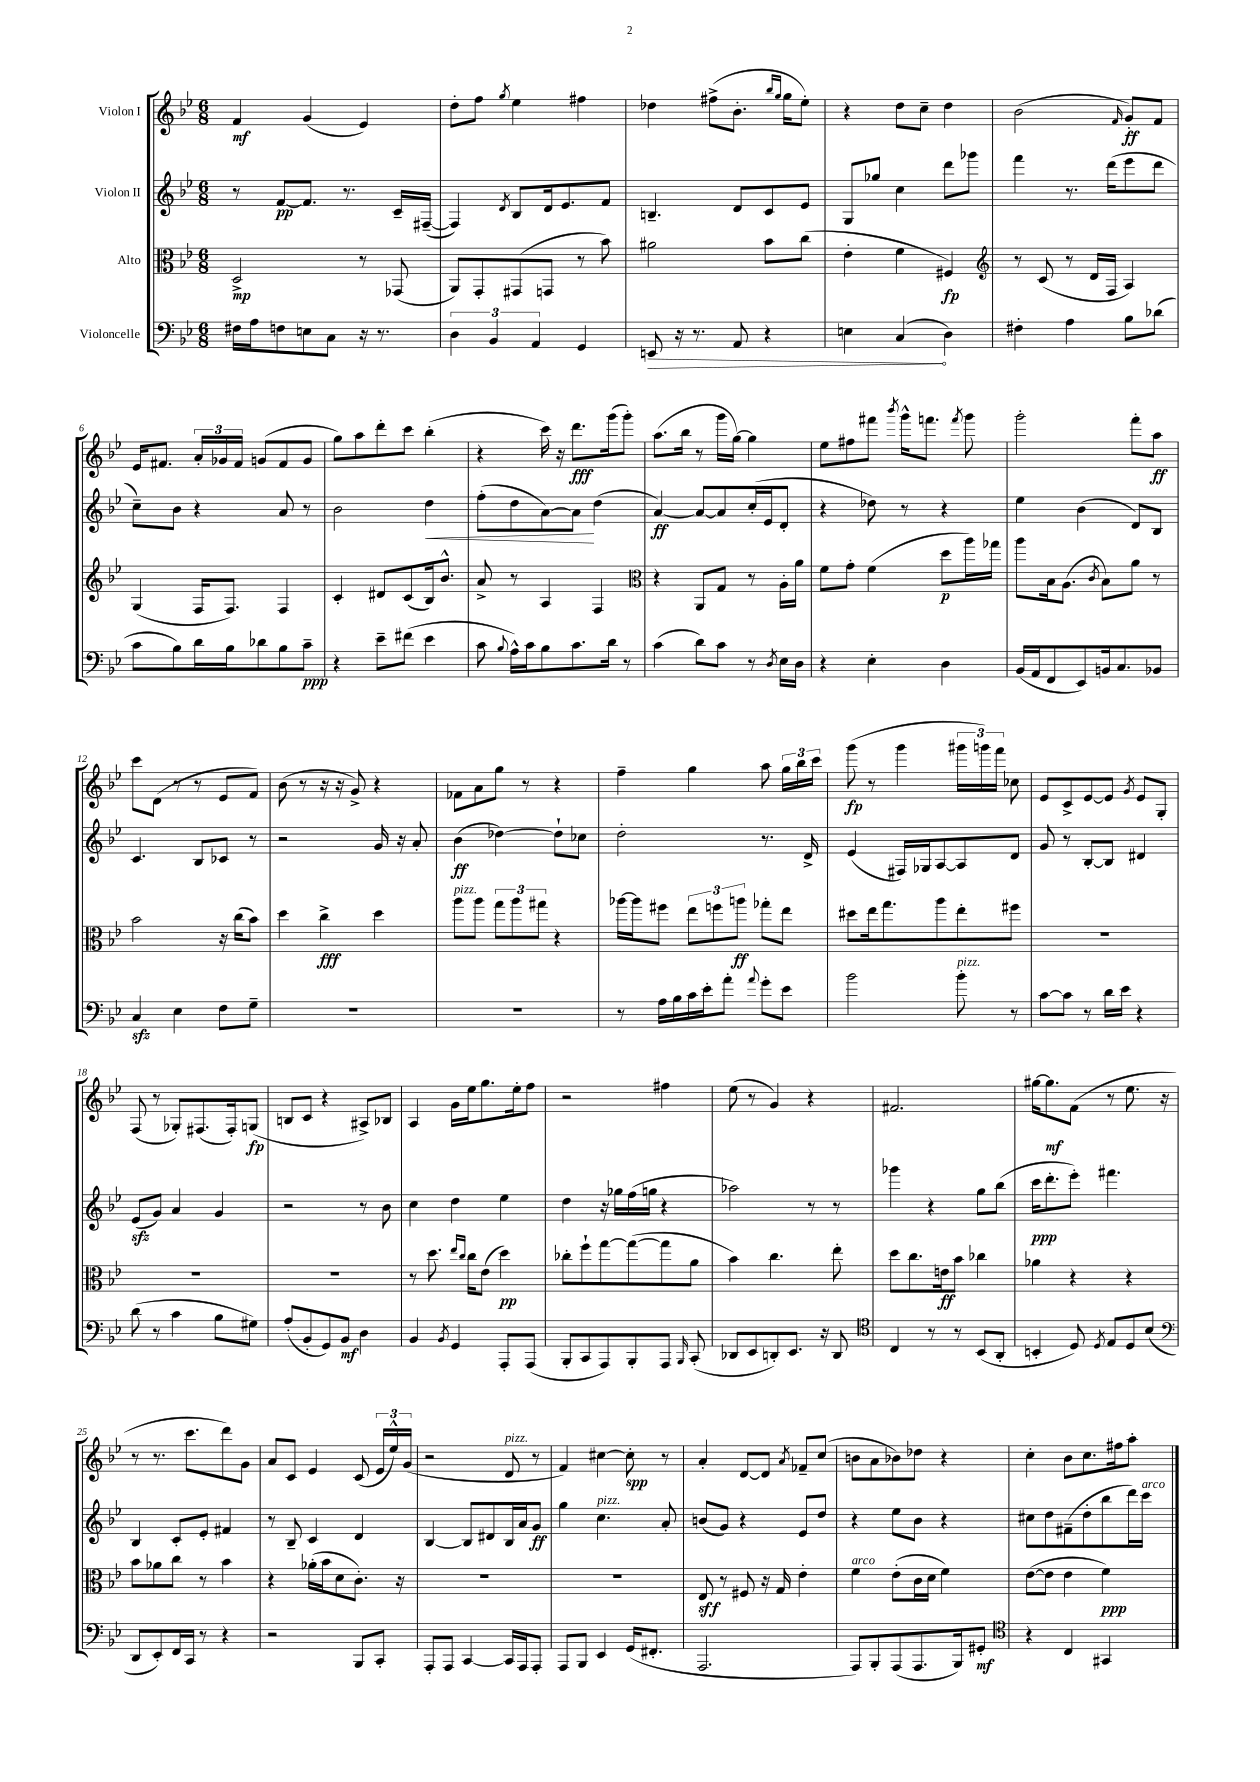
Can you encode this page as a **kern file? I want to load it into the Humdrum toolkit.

**kern	**dynam	**kern	**dynam	**kern	**dynam	**kern	**dynam
*part4	*part4	*part3	*part3	*part2	*part2	*part1	*part1
*staff4	*staff4	*staff3	*staff3	*staff2	*staff2	*staff1	*staff1
*I"Violoncelle	*	*I"Alto	*	*I"Violon II	*	*I"Violon I	*
*clefF4	*	*clefC3	*	*clefG2	*	*clefG2	*
*k[b-e-]	*	*k[b-e-]	*	*k[b-e-]	*	*k[b-e-]	*
*M6/8	*	*M6/8	*	*M6/8	*	*M6/8	*
=1	=1	=1	=1	=1	=1	=1	=1
16F#X\LL	.	2D^/	mp	8r	.	4f/	mf
16A\J	.	.	.	.	.	.	.
8Fn\	.	.	.	[8f/L	pp	.	.
8En\	.	.	.	8.f/J]	.	(4g/	.
8C\J	.	.	.	.	.	.	.
.	.	.	.	8.r	.	.	.
16r	.	8r	.	.	.	4e-/)	.
8.r	.	.	.	.	.	.	.
.	.	(8GG-X/	.	16c~/LL	.	.	.
.	.	.	.	([16F#X~/JJ	.	.	.
=2	=2	=2	=2	=2	=2	=2	=2
6D\	.	8AA/L)	.	4F#/])	.	8dd'\L	.
.	.	8GG'/	.	.	.	8ff\J	.
6BB-/	.	.	.	.	.	.	.
.	.	.	.	8qd/	.	8qgg/	.
.	.	(8GG#X/	.	8B-/L	.	4ee-\	.
6AA/	.	.	.	.	.	.	.
.	.	8GGn/J	.	16d/k	.	.	.
.	.	.	.	8.e-/	.	.	.
4GG/	.	8r	.	.	.	4ff#X\	.
.	.	8b-\)	.	8f/J	.	.	.
=3	=3	=3	=3	=3	=3	=3	=3
!	!LO:HP:b	!	!	!	!	!	!
8EEn/	>	2a#X\	.	4.Bn~/	.	4dd-X\	.
16r	.	.	.	.	.	.	.
8.r	.	.	.	.	.	.	.
.	.	.	.	.	.	(8ff#X^\L	.
8AA/	.	.	.	8d/L	.	8.b-'\J	.
4r	.	8b-\L	.	8c/	.	.	.
.	.	.	.	.	.	16qqbb-/LL	.
.	.	.	.	.	.	16qqgg/JJ	.
.	.	.	.	.	.	16gg\KL	.
.	.	(8cc\J	.	8e-/J	.	8ee-'\J)	.
=4	=4	=4	=4	=4	=4	=4	=4
4En\	.	4e-'\	.	8G/L	.	4r	.
.	.	.	.	8gg-X/J	.	.	.
(4C/	.	4f\	.	4cc\	.	8dd\L	.
.	.	.	.	.	.	8cc~\J	.
4D\)	]	4F#X/)	fp	8ddd\L	.	4dd\	.
.	.	.	.	8ggg-X\J	.	.	.
=5	=5	=5	=5	=5	=5	=5	=5
*	*	*clefG2	*	*	*	*	*
4F#X'\	.	8r	.	4fff\	.	(2b-\	.
.	.	(8c/	.	.	.	.	.
4A\	.	8r	.	8.r	.	.	.
.	.	16d/LL	.	.	.	.	.
.	.	16F/JJ	.	(16ddd\KL	.	.	.
.	.	.	.	.	.	16qqf/	.
8B-\L	.	4A/)	.	8eee-\	.	8g'/L)	ff
(8d-X\J	.	.	.	8ddd\J	.	8f/J	.
!!LO:LB:g=z
=6	=6	=6	=6	=6	=6	=6	=6
8c\L	.	(4G/	.	8cc~\L)	.	16e-/KL	.
.	.	.	.	.	.	8.f#X/J	.
8B-\)	.	.	.	8b-\J	.	.	.
16d\L	.	16F/KL	.	4r	.	24a'/LL	.
.	.	.	.	.	.	24g-X/	.
16B-\J	.	8.F/J)	.	.	.	.	.
.	.	.	.	.	.	24f#/JJ	.
8d-X\	.	.	.	.	.	(8gn/L	.
8B-\	.	4F/	.	8a/	.	8f#/	.
8c~\J	ppp	.	.	8r	.	8g/J	.
=7	=7	=7	=7	=7	=7	=7	=7
4r	.	4c'/	.	2b-\	.	8gg\L)	.
.	.	.	.	.	.	8aa\	.
8e-~\L	.	8d#X/L	.	.	.	8ddd'\	.
(8f#X\J	.	(8c/	.	.	.	8ccc\J	.
!	!	!	!	!	!LO:HP:b	!	!
4e-\	.	16B-/k)	.	4dd\	<	(4bb-'\	.
.	.	8.b-^^/J	.	.	.	.	.
=8	=8	=8	=8	=8	=8	=8	=8
8c\	.	8a^/	.	(8ff'\L	.	4r	.
8qqB-/	.	.	.	.	.	.	.
16A^^\LL)	.	8r	.	8dd\	.	.	.
16c\J	.	.	.	.	.	.	.
8B-\	.	4A/	.	[8a\)	.	16ccc\)	.
.	.	.	.	.	.	16r	.
8.c\	.	.	.	8a\J]	.	8.ddd\L	fff
.	.	4F/	.	(4dd\	[	.	.
16d\Jk	.	.	.	.	.	(16ggg\k	.
8r	.	.	.	.	.	8ggg'\J)	.
=9	=9	=9	=9	=9	=9	=9	=9
*	*	*clefC3	*	*	*	*	*
(4c\	.	4r	.	[4a/)	ff	(8.aa\L	.
.	.	.	.	.	.	16bb-\Jk	.
8d\L)	.	8AA/L	.	8a/L_	.	8r	.
8c\J	.	8G/J	.	8a/]	.	16ggg\LL	.
.	.	.	.	.	.	[16gg\JJ)	.
8r	.	8r	.	(16cc'/L	.	4gg\]	.
.	.	.	.	16e-/J	.	.	.
8qD/	.	.	.	.	.	.	.
16E-\LL	.	16A'\LL	.	8d'/J	.	.	.
16D\JJ	.	16a\JJ	.	.	.	.	.
=10	=10	=10	=10	=10	=10	=10	=10
4r	.	8f\L	.	4r	.	8ee-\L	.
.	.	8g'\J	.	.	.	8ff#X\	.
4E-'\	.	(4f\	.	8dd-X\)	.	8fff#X\J	.
.	.	.	.	.	.	8qbbb-/	.
.	.	.	.	8r	.	16ggg^^\KL	.
.	.	.	.	.	.	8.fffn\J	.
4D\	.	8dd\L	p	4r	.	.	.
.	.	.	.	.	.	8qfff/	.
.	.	16aa\L)	.	.	.	8ggg\	.
.	.	16gg-X\JJ	.	.	.	.	.
=11	=11	=11	=11	=11	=11	=11	=11
(16BB-/LL	.	8aa\L	.	4ee-\	.	2ggg'\	.
16AA/J	.	.	.	.	.	.	.
8FF/	.	16B-\k	.	.	.	.	.
.	.	(8.A\J	.	.	.	.	.
8EE-/)	.	.	.	(4b-\	.	.	.
.	.	8qc/	.	.	.	.	.
16BBn/k	.	8B-\L)	.	.	.	.	.
8.C/	.	.	.	.	.	.	.
.	.	8a\J	.	8d/L)	.	8fff'\L	.
8BB-X/J	.	8r	.	8B-/J	.	8aa\J	ff
!!LO:LB:g=z
=12	=12	=12	=12	=12	=12	=12	=12
4Czz/	.	2b-\	.	4.c/	.	8ccc\L	.
.	.	.	.	.	.	(8d\J	.
4E-\	.	.	.	.	.	8r	.
.	.	.	.	8B-/L	.	8r	.
8F\L	.	16r	.	8c-X/J	.	8e-/L	.
.	.	(16cc\KL	.	.	.	.	.
8G~\J	.	8b-\J)	.	8r	.	8f/J)	.
=13	=13	=13	=13	=13	=13	=13	=13
2.r	.	4dd\	.	2r	.	(8b-\	.
.	.	.	.	.	.	8r	.
.	.	4cc^\	fff	.	.	16r	.
.	.	.	.	.	.	16r	.
.	.	.	.	.	.	8g^/)	.
.	.	4dd\	.	16g/	.	4r	.
.	.	.	.	16r	.	.	.
.	.	.	.	8a'/	.	.	.
=14	=14	=14	=14	=14	=14	=14	=14
!	!	!LO:TX:a:i:t=pizz.	!	!	!	!	!
2.r	.	8aa\L	.	(4b-\	ff	8f-X\L	.
.	.	8aa\J	.	.	.	8a\	.
.	.	12gg\L	.	[4dd-X\)	.	8gg\J	.
.	.	12aa\	.	.	.	.	.
.	.	.	.	.	.	8r	.
.	.	12gg#X\J	.	.	.	.	.
.	.	4r	.	8dd-`\L]	.	4r	.
.	.	.	.	8cc-X\J	.	.	.
=15	=15	=15	=15	=15	=15	=15	=15
8r	.	[16aa-X\LL	.	2dd'\	.	4ff~\	.
.	.	16aa-\J]	.	.	.	.	.
16A\LL	.	8ff#X\J	.	.	.	.	.
16B-\	.	.	.	.	.	.	.
16c\	.	12ee-\L	.	.	.	4gg\	.
16e-'\J	.	.	.	.	.	.	.
.	.	12ffn\	.	.	.	.	.
8a'\J	.	.	.	.	.	.	.
.	.	12aan\J	ff	.	.	.	.
8qqa/	.	.	.	.	.	.	.
8g'\L	.	8gg-X'\L	.	8.r	.	8aa\	.
8e-\J	.	8ee-\J	.	.	.	24gg\LL	.
.	.	.	.	.	.	24bb-\	.
.	.	.	.	16d^/	.	.	.
.	.	.	.	.	.	24ccc\JJ	.
=16	=16	=16	=16	=16	=16	=16	=16
2b-\	.	8dd#X\L	.	(4e-/	.	(8ggg\	fp
.	.	16ee-\k	.	.	.	8r	.
.	.	8.gg\	.	.	.	.	.
.	.	.	.	16F#X/LL)	.	4ggg\	.
.	.	.	.	16G-X/J	.	.	.
.	.	8aa\	.	[8A/	.	.	.
!LO:TX:a:i:t=pizz.	!	!	!	!	!	!	!
8b-'\	.	8ee-'\	.	8A/]	.	24ggg#X\LL	.
.	.	.	.	.	.	24gggn\)	.
.	.	.	.	.	.	24fff\JJ	.
8r	.	8ff#X\J	.	8d/J	.	8cc-X\	.
=17	=17	=17	=17	=17	=17	=17	=17
[8c\L	.	2.r	.	8g/	.	8e-/L	.
8c\J]	.	.	.	8r	.	8c^/	.
8r	.	.	.	[8B-'/L	.	[8e-/	.
16d\LL	.	.	.	8B-/J]	.	8e-/J]	.
16e-\JJ	.	.	.	.	.	.	.
.	.	.	.	.	.	8qg/	.
4r	.	.	.	4d#X/	.	8e-/L	.
.	.	.	.	.	.	8G'/J	.
!!LO:LB:g=z
=18	=18	=18	=18	=18	=18	=18	=18
(8d\	.	2.r	.	(8e-zz/L	.	(8F/	.
8r	.	.	.	8g/J)	.	8r	.
4c\	.	.	.	4a/	.	8G-X'/L)	.
.	.	.	.	.	.	(8.F#X/	.
8B-\L	.	.	.	4g/	.	.	.
.	.	.	.	.	.	16F#'/k)	.
8G#X\J)	.	.	.	.	.	(8Gn/J	fp
=19	=19	=19	=19	=19	=19	=19	=19
(8A'/L	.	2.r	.	2r	.	8Bn/L	.
8BB-'/	.	.	.	.	.	8c/J	.
8GG/)	.	.	.	.	.	4r	.
8BB-/J	mf	.	.	.	.	.	.
4D\	.	.	.	8r	.	8A#X^/L)	.
.	.	.	.	8b-\	.	8B-X/J	.
=20	=20	=20	=20	=20	=20	=20	=20
4BB-/	.	8r	.	4cc\	.	4A/	.
.	.	8.dd\	.	.	.	.	.
8qBB-/	.	.	.	.	.	.	.
4GG/	.	.	.	4dd\	.	16g\LL	.
.	.	16qqee-/LL	.	.	.	.	.
.	.	16qqcc/JJ	.	.	.	.	.
.	.	16cc\KL	.	.	.	16ee-\J	.
.	.	(8e-\J	.	.	.	8.gg\	.
8AAA'/L	.	4dd\)	pp	4ee-\	.	.	.
.	.	.	.	.	.	16ee-'\k	.
(8AAA/J	.	.	.	.	.	8ff\J	.
=21	=21	=21	=21	=21	=21	=21	=21
8BBB-'/L	.	8cc-X'\L	.	4dd\	.	2r	.
8CC/	.	8ff`\	.	.	.	.	.
8AAA/)	.	[8gg\	.	16r	.	.	.
.	.	.	.	16gg-X\LL	.	.	.
8BBB-'/	.	(8gg\_	.	(16ff\	.	.	.
.	.	.	.	16ggn\JJ	.	.	.
8AAA/J	.	8gg\]	.	4r	.	4ff#X\	.
16qqBBB-/	.	.	.	.	.	.	.
(8CC'/	.	8a\J	.	.	.	.	.
=22	=22	=22	=22	=22	=22	=22	=22
8DD-X/L	.	4b-\)	.	2aa-X\)	.	(8ee-\	.
8EE-/	.	.	.	.	.	8r	.
8DDn'/)	.	4.cc\	.	.	.	4g/)	.
8.EE-/J	.	.	.	.	.	.	.
.	.	.	.	8r	.	4r	.
16r	.	.	.	.	.	.	.
8DD/	.	8ee-'\	.	8r	.	.	.
=23	=23	=23	=23	=23	=23	=23	=23
*clefC4	*	*	*	*	*	*	*
4C/	.	8dd\L	.	4ggg-X\	.	2.f#X/	.
.	.	8.cc\	.	.	.	.	.
8r	.	.	.	4r	.	.	.
.	.	16en\k	ff	.	.	.	.
8r	.	8b-\J	.	.	.	.	.
(8BB-/L	.	4cc-X\	.	8gg\L	.	.	.
8AA'/J	.	.	.	(8bb-\J	.	.	.
=24	=24	=24	=24	=24	=24	=24	=24
4BBn'/	.	4a-X\	.	16ccc\KL	ppp	[16gg#X\KL	.
.	.	.	.	8.ddd'\	.	8.gg#\]	mf
8D/)	.	4r	.	8eee-'\J)	.	(8f\J	.
8qD/	.	.	.	.	.	.	.
8E-/L	.	.	.	4.fff#X\	.	8r	.
8D/	.	4r	.	.	.	8.ee-\	.
(8B-/J	.	.	.	.	.	.	.
.	.	.	.	.	.	16r	.
!!LO:LB:g=z
=25	=25	=25	=25	=25	=25	=25	=25
*clefF4	*	*	*	*	*	*	*
8DD/L	.	8b-\L	.	4B-/	.	8r	.
8EE-'/)	.	8a-X\	.	.	.	8.r	.
16FF/L	.	8cc\J	.	8c'/L	.	.	.
16CC/JJ	.	.	.	.	.	8.ccc\L	.
8r	.	8r	.	8e-'/J	.	.	.
4r	.	4b-\	.	4f#X/	.	8ddd\)	.
.	.	.	.	.	.	8g\J	.
=26	=26	=26	=26	=26	=26	=26	=26
2r	.	4r	.	8r	.	8a/L	.
.	.	.	.	8B-~/	.	8c/J	.
.	.	(16a-X'\LL	.	4c/	.	4e-/	.
.	.	16b-\J	.	.	.	.	.
.	.	8d\	.	.	.	.	.
8BBB-/L	.	8.c'\J)	.	4d/	.	(8c/	.
8CC'/J	.	.	.	.	.	24e-/LL	.
.	.	.	.	.	.	24ee-^^/)	.
.	.	16r	.	.	.	.	.
.	.	.	.	.	.	(24g/JJ	.
=27	=27	=27	=27	=27	=27	=27	=27
8AAA'/L	.	2.r	.	[4B-/	.	2r	.
8AAA/J	.	.	.	.	.	.	.
[4CC/	.	.	.	8B-/L]	.	.	.
.	.	.	.	8d#X/	.	.	.
!	!	!	!	!	!	!LO:TX:a:i:t=pizz.	!
16CC/LL]	.	.	.	16B-/L	.	8d/	.
16AAA/J	.	.	.	16a/J	.	.	.
8AAA'/J	.	.	.	8g/J	ff	8r	.
=28	=28	=28	=28	=28	=28	=28	=28
8AAA/L	.	2.r	.	4gg\	.	4f/)	.
8BBB-/J	.	.	.	.	.	.	.
!	!	!	!	!LO:TX:a:i:t=pizz.	!	!	!
4EE-/	.	.	.	4.cc\	.	[4cc#X\	.
(16GG/KL	.	.	.	.	.	8cc#'\]	spp
8.FF#X'/J	.	.	.	.	.	.	.
.	.	.	.	8a'/	.	8r	.
=29	=29	=29	=29	=29	=29	=29	=29
2.AAA/	.	8E-/	sff	(8bn/L	.	4a'/	.
.	.	8r	.	8g/J)	.	.	.
.	.	8F#X/	.	4r	.	[8d/L	.
.	.	16r	.	.	.	8d/J]	.
.	.	16G/	.	.	.	.	.
.	.	.	.	.	.	8qa/	.
.	.	4e-'\	.	8e-/L	.	8f-X~/L	.
.	.	.	.	8dd/J	.	(8cc/J	.
=30	=30	=30	=30	=30	=30	=30	=30
!	!	!LO:TX:a:i:t=arco	!	!	!	!	!
8AAA/L)	.	4f\	.	4r	.	8bn\L	.
8BBB-'/	.	.	.	.	.	8a\	.
(8AAA/	.	(8e-'\L	.	8ee-\L	.	8b-X\)	.
8.AAA/	.	16c\L	.	8b-\J	.	8dd-X\J	.
.	.	16d\JJ	.	.	.	.	.
.	.	4f\)	.	4r	.	4r	.
16BBB-/k)	.	.	.	.	.	.	.
8GG#X'/J	mf	.	.	.	.	.	.
=31	=31	=31	=31	=31	=31	=31	=31
*clefC4	*	*	*	*	*	*	*
4r	.	([8e-\L	.	8cc#X\L	.	4cc'\	.
.	.	8e-\J]	.	8dd\	.	.	.
4C/	.	4e-\	.	(8f#X~\	.	8b-\L	.
.	.	.	.	8dd'\	.	8.cc\	.
4GG#X/	.	4f\)	ppp	8bb-\	.	.	.
.	.	.	.	.	.	16ff#X\k	.
.	.	.	.	16ddd\L)	.	8aa'\J	.
!	!	!	!	!LO:TX:a:i:t=arco	!	!	!
.	.	.	.	16ccc\JJ	.	.	.
==	==	==	==	==	==	==	==
*-	*-	*-	*-	*-	*-	*-	*-
